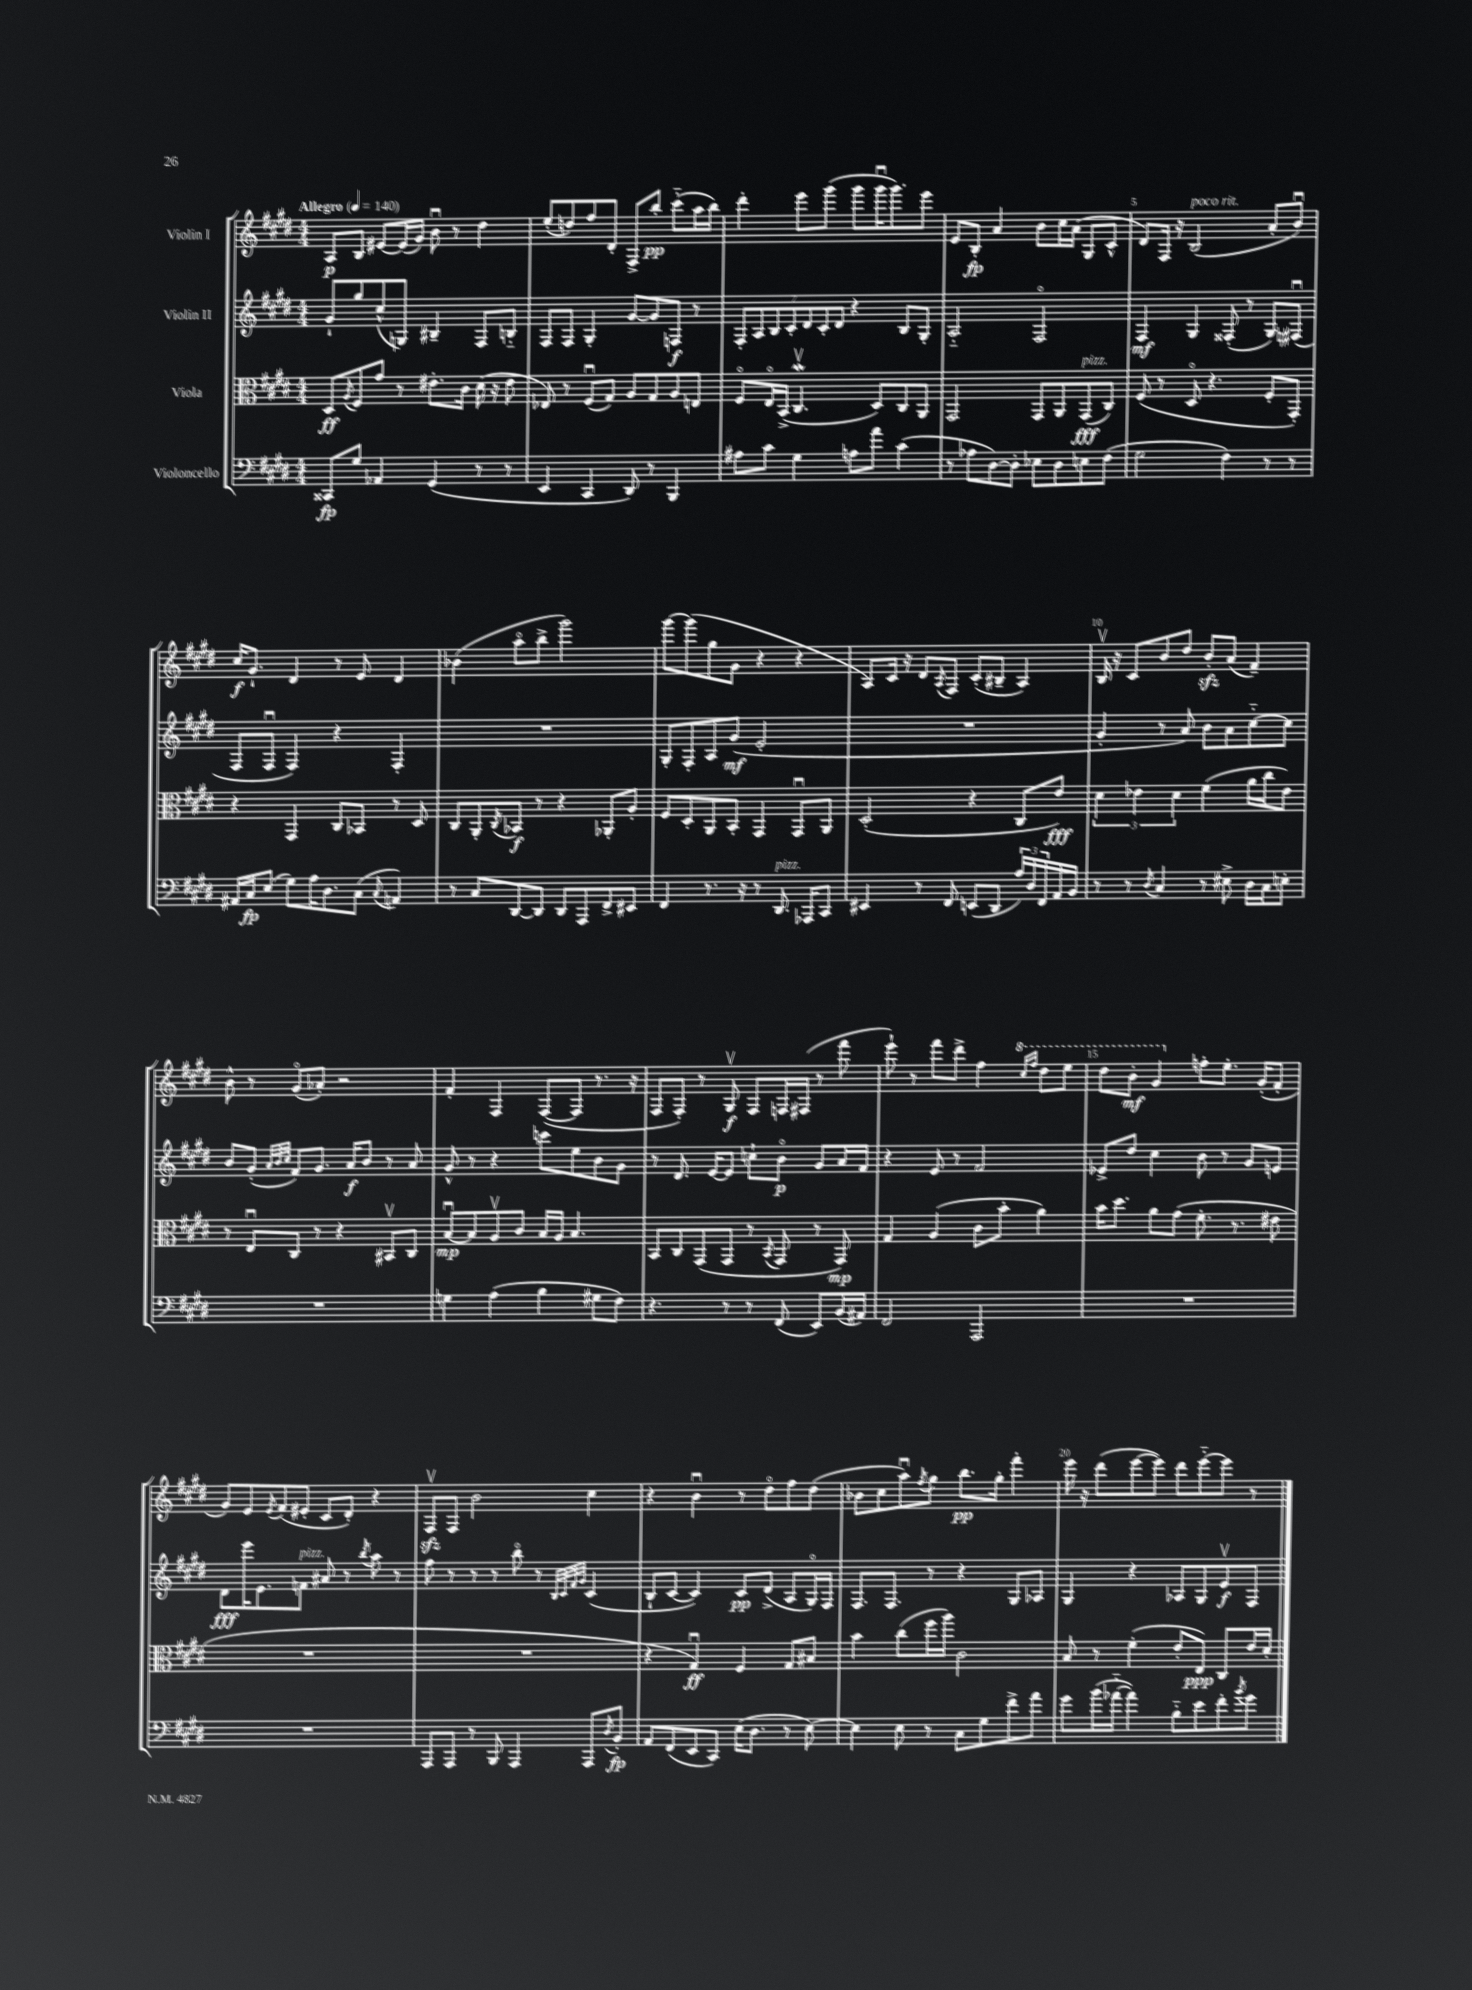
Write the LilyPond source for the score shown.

<<
\new StaffGroup <<
\new Staff = "s0" \with { instrumentName = "Violin I" } {
    \clef treble \key e \major \numericTimeSignature \time 4/4 \tempo "Allegro" 4 = 140
    a8\p b8 eis'8~ eis'16( gis'16) b'8\downbow r8 dis''4 |
    e''8-.( d''8) fis''8 dis'8-. fis8-> b''8-.\pp cis'''8-_( a''16 b''16) |
    dis'''4-. e'''8 gis'''8( gis'''8 gis'''16\downbow gis'''8.) e'''8 |
    e'8 b8-.\fp a'4 b'8 cis''16 a'16( gis8 cis'8-^ |
    dis'8) fis16 r16 b2^\markup { \italic "poco rit." }( a'8-. b'8\downbow) |
    cis''16\f gis'8.-! dis'4 r8 e'8 dis'4 |
    bes'4( a''8\flageolet b''8-> gis'''2) |
    gis'''8~ gis'''8( gis''8 gis'8 r4 r4 |
    a8) cis'16 r16 dis'8 \acciaccatura { a8 } fis8 cis'8-.( bis8-- a4) |
    b16\upbow r16 cis'8 b'8 dis''8 b'8-.\sfz a'8( fis'4--) |
    b'8-^ r8 gis'8\flageolet( aes'8-.) r2 |
    fis'4-. fis4 fis8~( fis8 r8. r16 |
    fis8 fis8-.) r8 gis8\upbow\f fis8 f16 fis16( r8 fis'''8 |
    e'''8-!) r8 fis'''8 dis'''8-> fis''4 \ottava #1 \grace { cis'''16 fis'''16 } dis'''8 e'''8 |
    dis'''8 b''8-.\mf gis''4 \ottava #0 f''8-. e''8.-. gis'16-.( fis'8-. |
    gis'8) e'8 \acciaccatura { e'8 } fis'8( eis'8-. cis'8 dis'8-.) r4 |
    fis8\upbow\sfz fis8 b'2 cis''4 |
    r4 b'4\downbow r8 dis''8\flageolet fis''8 dis''8( |
    bes'8 cis''8 a''8\downbow) \acciaccatura { fis''8 } gis''8 b''8.\pp gis''16-. fis'''4-. |
    e'''16 r16 dis'''8( e'''8~ e'''8) dis'''8 e'''8~-_ e'''8 r8 \bar "|." |
}
\new Staff = "s1" \with { instrumentName = "Violin II" } {
    \clef treble \key e \major \numericTimeSignature \time 4/4
    gis'8-! gis''8 cis''8-^( g8) bis4-- fis8 b8-_ |
    fis8 fis8 gis4-. gis'8~ gis'8 f8\f r8 |
    \tuplet 7/4 { fis8-. a8 b8 cis'8-. dis'8 cis'8-. dis'8 } r4 b8 gis8-. |
    a2-_ fis2\flageolet |
    fis4\mf gis4 fisis8-.( r8 gis8) fis8\downbow( |
    fis8 fis8\downbow fis4) r4 fis4-. |
    R1 |
    gis8-. fis8-. a8 gis'8\mf( e'2-. |
    R1 |
    gis'4-. r8 a'8) b'8 a'8 cis''8~-_ cis''8 |
    b'8 gis'8-.( \grace { a'32 b'32 cis''32 } fis'8) gis'8. a'16\f b'8 r8 a'8 |
    gis'8-^ r8 r4 c'''8 e''8 b'8 gis'8 |
    r8 dis'8. e'16~ e'8 c''8-! b'8\flageolet\p gis'8 a'16 fis'16 |
    r4 e'8 r8 fis'2 |
    ees'8-> dis''8 cis''4 b'8 r8 gis'8 e'8 |
    dis'8\fff e'''16 e'8. f'8^\markup { \italic "pizz." } ais'8 r8 \acciaccatura { b''8 } a''8 r8 |
    fis''8 r8 r8 r8 b''8\flageolet r8 \grace { b32 cis'32 fis'32 gis'32 } cis'4( |
    b8-! cis'8~ cis'4) cis'8\pp dis'8->( a8 gis16\flageolet) fis16 |
    fis8. fis8. r8 r4 gis8 aes8 |
    gis4 r4 aes8 gis8 e'8\upbow\f fis8 \bar "|." |
}
\new Staff = "s2" \with { instrumentName = "Viola" } {
    \clef alto \key e \major \numericTimeSignature \time 4/4
    dis8\ff \acciaccatura { a8 } fis8 gis'8 r8 eis'8.-. cis'16 dis'16( r16 eis'8 |
    ees8) r8 fis8\downbow( gis8) a8 gis8 a8 e8 |
    fis8\flageolet e16\flageolet b,16->( cis4.\upbow\mordent dis8) cis8 a,8 |
    gis,2 gis,8 a,8 gis,8\fff^\markup { \italic "pizz." }( cis8) |
    fis8( r8 dis8\flageolet r4. fis8-. gis,8-.) |
    r4 gis,4 cis8 bes,8 r8 dis8 |
    cis8 a,8-. \acciaccatura { cis8 } bes,8\f r8 r4 aes,8-. a8-. |
    fis8 dis8-. a,8 b,8-. gis,4 gis,8\downbow a,8 |
    dis2-.( r4 cis8 e'8\fff) |
    \tuplet 3/2 { dis'4 ees'4 dis'4 } fis'4( a'16 cis''16 ees'8) |
    r8 e8\downbow cis8 r8 r4 bis,8\upbow cis8 |
    b8~\downbow\mp b8 a8\upbow cis'8 b16 a16 b4. |
    b,8 cis8 gis,8( gis,8 r8 \acciaccatura { b,8 } gis,8 r8 gis,8\mp) |
    gis4 a4( cis'8 b'8-. a'4) |
    b'16 dis''8. a'8 gis'8( fis'8.-. r8. eis'8 |
    R1 |
    R1 |
    r4 gis4\downbow\ff) fis4 gis8 bis8 |
    b'4 cis''8( fis''16 a''16) cis'2 |
    b8 r8 fis'4-.( e'8-. e8\ppp) cis8 e'16 dis'16-. \bar "|." |
}
\new Staff = "s3" \with { instrumentName = "Violoncello" } {
    \clef bass \key e \major \numericTimeSignature \time 4/4
    cisis,8\fp gis8 aes,4 gis,4( r8 r8 |
    e,4 cis,4 dis,8) r8 b,,4 |
    ais8 cis'8 gis4 a8 a'8 cis'4( |
    r8 aes8 dis8~) dis8-. ees8 dis8 e8 fis8( |
    gis2 fis4) r8 r8 |
    ais,16 cis16\fp e8( gis8) a16 dis8. cis8( \appoggiatura { cis8 } a,4) |
    r8 cis8 dis,8~ dis,8 dis,8 a,,8 fis,8-> eis,8 |
    fis,4 r8. r16 r8 dis,8.^\markup { \italic "pizz." } aes,,16 cis,8 |
    eis,4 r8 fis,8 e,8( dis,8 \tuplet 3/2 { a16) dis16 fis,16 } a,16 b,16 |
    r8 r8 \acciaccatura { dis8 } cis4 r8 eis8-> dis16 cis16 e8-. |
    R1 |
    g4 a4( b4 gis8 fis8) |
    r4. r8 r8 fis,8( e,8) b,16( ais,16) |
    fis,2 a,,2 |
    R1 |
    R1 |
    a,,8 a,,8 r8 b,,8 a,,4 a,,8 \acciaccatura { dis8 } b,8-.\fp |
    a,8 fis,8( e,8 cis,8) e16( dis8. r8 e8~) |
    e4 e8 r8 cis8 gis8 fis'8-> a'8 |
    gis'8 b'16( aes'16~-_ aes'4) b8-_ e'8 fis'8-. \acciaccatura { b'8 } gis'8 \bar "|." |
}
>>
>>
\layout { \context { \Score \override BarNumber.break-visibility = ##(#f #t #t) barNumberVisibility = #(every-nth-bar-number-visible 5) } }
